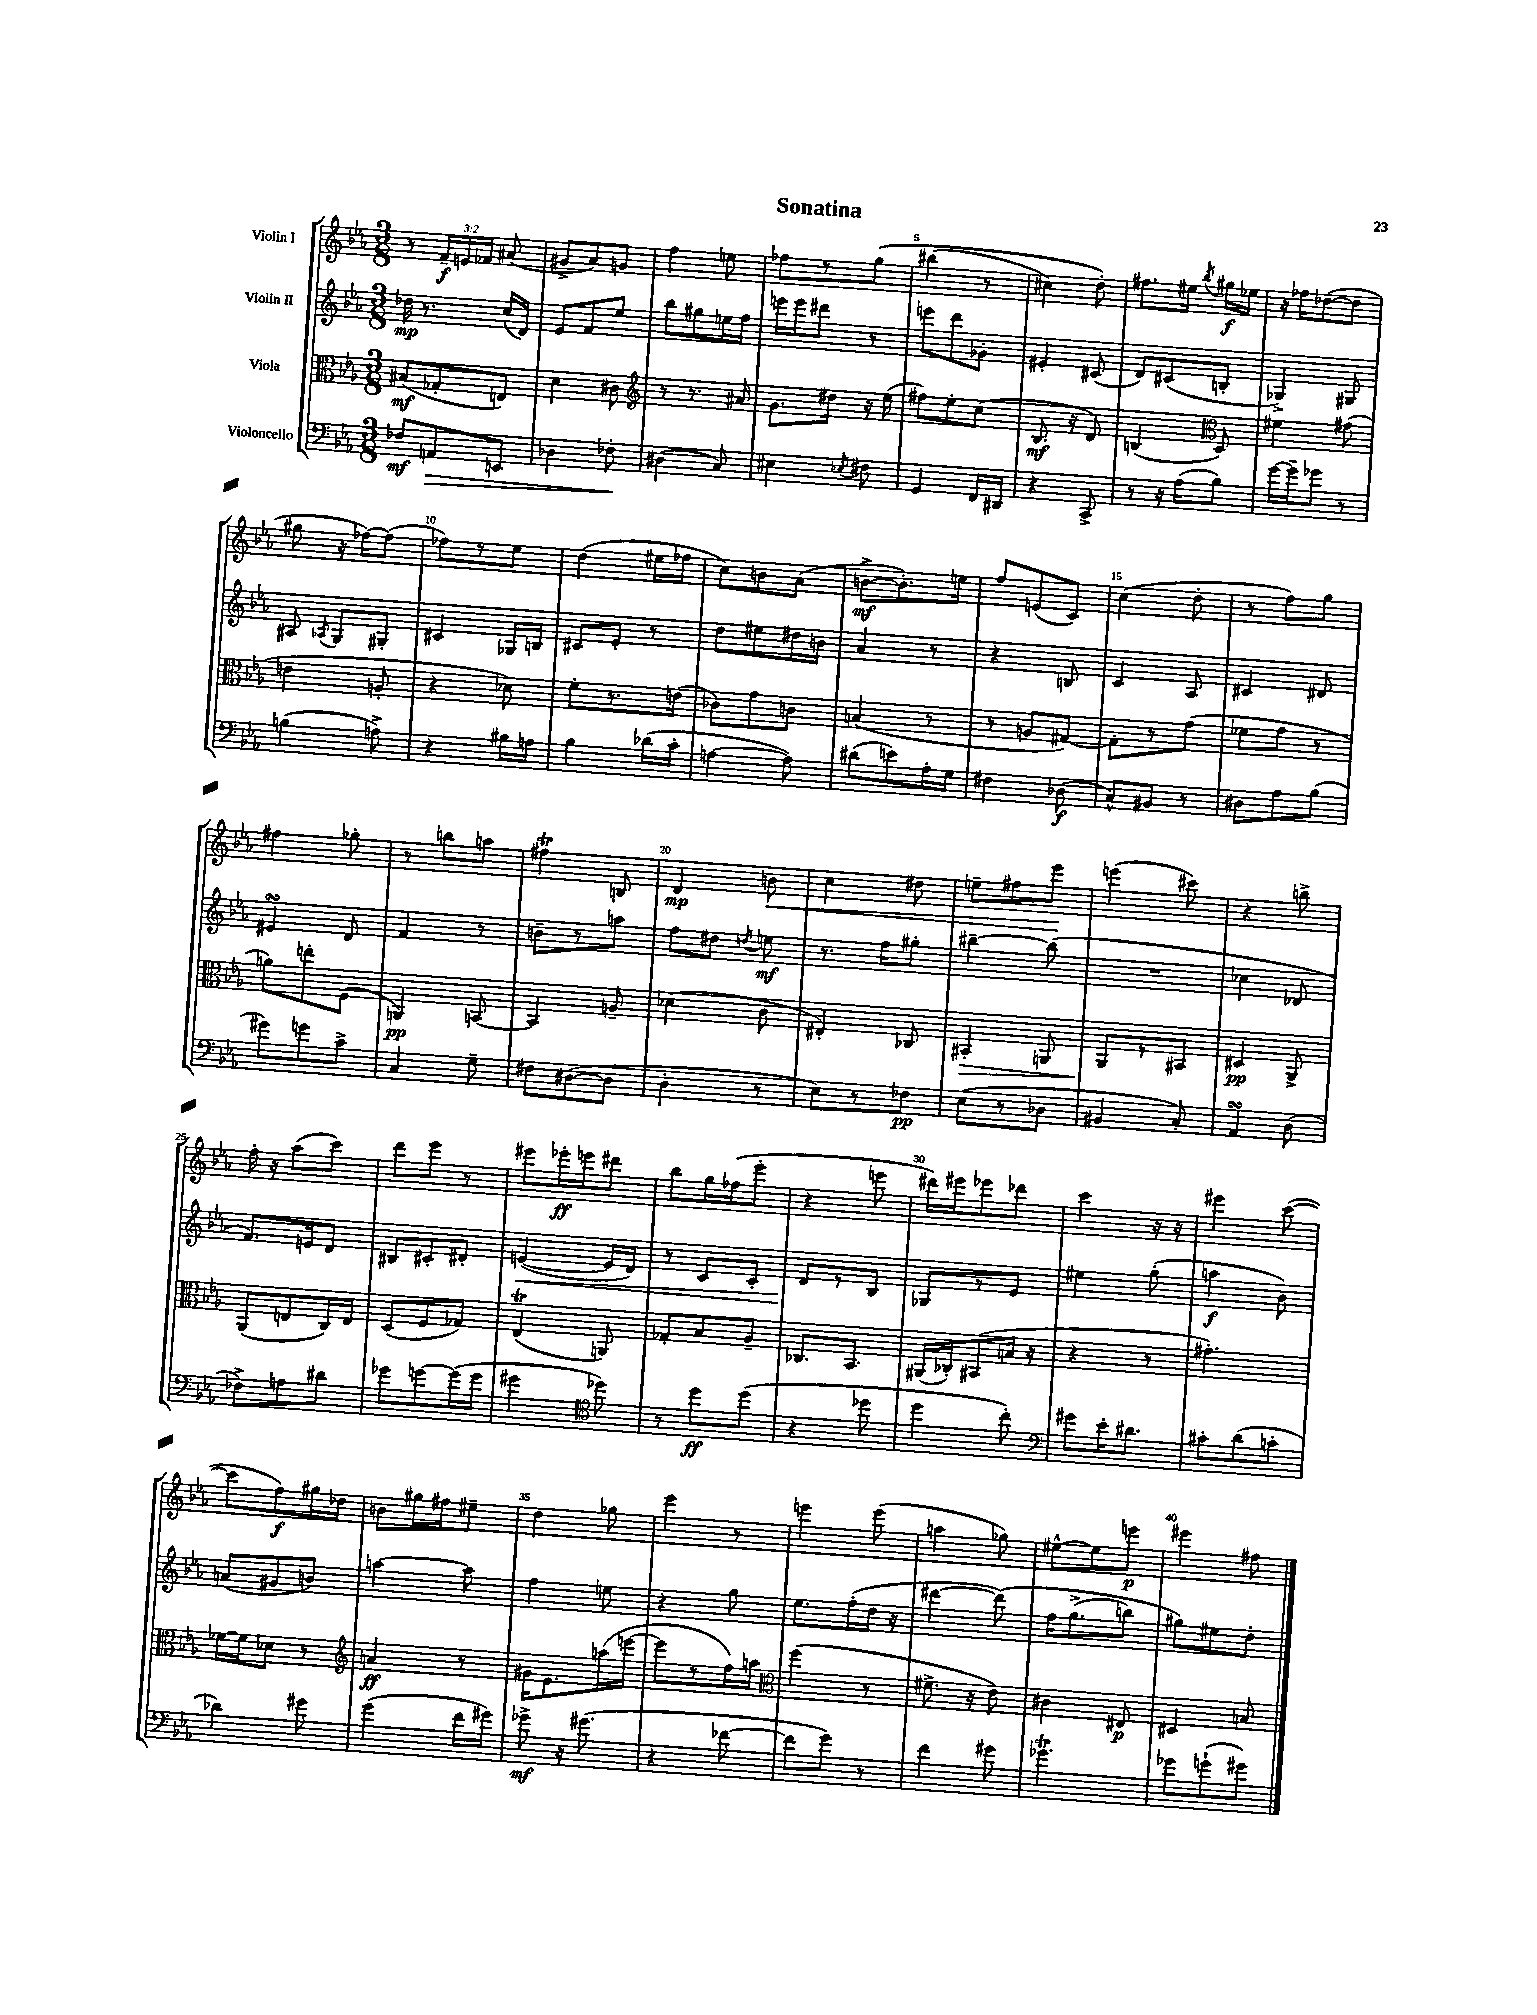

**kern	**kern	**kern	**kern
*staff4	*staff3	*staff2	*staff1
*clefF4	*clefC3	*clefG2	*clefG2
*k[b-e-a-]	*k[b-e-a-]	*k[b-e-a-]	*k[b-e-a-]
*M3/8	*M3/8	*M3/8	*M3/8
8F-/L	(8B#/L	16dd-\	8r
.	.	8.r	.
8AA/	8G-'/	.	24f~/LL
.	.	.	24e/
.	.	.	24f-/JJ
8EE/J	8E/J)	(16cc/LL	(8a#/
.	.	16d/JJ)	.
=	=	=	=
4D-\	4d\	8e-/L	8g#^/L
.	.	8f/	8a-/)
8F-'\	8c#\	8ee-/J	8g/J
=	=	=	=
*	*clefG2	*	*
(4D#\	8r	8bb-\L	4ff\
.	8.r	8gg#\	.
8C/)	.	16ee\L	8ee\
.	16a#/	16ff\JJ	.
=	=	=	=
4E#\	8.g\L	16eee\LL	8ff-\L
.	.	16eee\J	.
.	.	8ddd#\J	8r
.	16dd#\Jk	.	.
8qE-/	.	.	.
8F#\	16r	8r	&(8gg\J
.	(16ee-\	.	.
=	=	=	=
4GG/	8ff#\L)	8eee\L	(4bb#\
.	8ee-'\	8ddd\	.
16FF/LL	(8cc\J	8g-'\J	8r
16DD#/JJ	.	.	.
=	=	=	=
4r	8.B-/	4e#'/	4cc#\)
.	16r	.	.
8CC^/	8d/)	(8c#/	8dd'\&)
=	=	=	=
8r	(4B/	8d/L)	8.ff#\L
16r	.	(8c#/	.
(16A-\LK	.	.	16ee#\Jk
*	*clefC3	*	*
.	.	.	8qbb-/
8B-\J)	8D/)	8B'/J	16gg#\LL
.	.	.	16ee-\JJ
=	=	=	=
[16g\LL	4f#\	4G-^/)	16r
16g~\]J	.	.	16ff-\LK
8g-\J	.	.	([8dd-\
8r	(8g#\	8G#/	8dd-\]J
=	=	=	=
(4B\	4e\	8A#/	8gg#\
.	.	8qA-/	.
.	.	8G/L	16r
.	.	.	[16ff-\LK)
8A^\)	8A'/	8G#'/J	(8ff-\]J
=	=	=	=
4r	4r	4c#/	8ff-\L)
.	.	.	8r
16B#\LL	8d-\)	16G-/LL	8ee-\J
16A\JJ	.	16B/JJ	.
=	=	=	=
4B-\	8f'\L	8c#/L	(4dd\
.	8.r	8e-'/J	.
(16d-\LL	.	8r	16ee#\LL
16c'\JJ	(16e\Jk	.	16ff-\JJ
=	=	=	=
[4A\	8c-\L)	8dd\L	8cc\L)
.	8g\	8ee#\	8b\
8A\])	8c\J	16dd#\L	(8a-\J
.	.	16b\JJ	.
=	=	=	=
(8d#\L	(4B/	4a-/	[8b^\L
8e\)	.	.	8.b'\])
16A-'\L	8r	8r	.
16G\JJ	.	.	16ee\Jk
=	=	=	=
4F#\	8r	4r	8ff/L
.	8A/L	.	(8e/
(8D-\	[8G#/J)	8B/	8c/J)
=	=	=	=
8C^^/L)	8G#'\]L	4c/	(4cc\
8BB#/J	8r	.	.
8r	(8g\J	8A-/	8dd'\
=	=	=	=
8D#\L	8f-\L	4c#/	8r
8A-\	8g\J	.	8ff\L)
(8B-\J	8r	8d#/	8gg\J
=	=	=	=
8g#\L)	8a\L)	4e#/	4ff#\
8g\	8ee'\	.	.
8c^\J	(8F\J	8d/	8gg-'\
=	=	=	=
4C/	4AA/)	4f/	8r
.	.	.	8bb\L
8G~\	[8BB/	8r	8aa\J
=	=	=	=
8F#\L	4BB/]	8b~\L	4ff#\
([8D#\	.	8r	.
8D#\]J	8A~/	8aa\J	8B/
=	=	=	=
4D'\	(4d-\	8ff\L	4d/
.	.	8dd#\J	.
.	.	8qdd/	.
8r	8c\	8ee\	8b\
=	=	=	=
8E-\L)	4E#'/)	8.r	4cc\
8r	.	.	.
.	.	16ff\LK	.
8F-\J	8C-/	8gg#'\J	8dd#\
=	=	=	=
(8E-\L	4BB#'/	[4bb#~\	8ee~\L
8r	.	.	8ff#\
8D-\J	8AA/	(8bb#\]	8eee-\J
=	=	=	=
4BB#/	8AA-/L	4.r	(4eee\
.	8r	.	.
8C'/)	8BB#/J	.	8ccc#\)
=	=	=	=
4AA-/	4D#/	4cc-\	4r
(8D\	8AA-^/	8d-/	8bb^\
=	=	=	=
8F-^\L)	(8AA-/L	8.f/L)	16ff'\
.	.	.	16r
8A\	8E/	.	(8aa-\L
.	.	16e/k	.
8d#\J	16C/L)	8d/J	8ccc\J)
.	16E/JJ	.	.
=	=	=	=
8g-\L	(8D/L	8B#/L	8ddd\L
[8g\	8F/	8c#'/	8eee-\J
(16g\]L	8G-/J)	8d#'/J	8r
16g\JJ	.	.	.
=	=	=	=
4g#\	(4E-/	([4e/	8eee#\L
.	.	.	16eee-'\L
.	.	.	16eee\J
*clefC4	*	*	*
8dd-\)	8AA/)	16e/]LL	8ddd#\J
.	.	16d/JJ)	.
=	=	=	=
8r	8G-'/L	8r	8bb-\L
8dd\L	8B-/	8c/L	16gg\L
.	.	.	(16ff-\J
(8dd\J	8A-~/J	8c'/J	8eee-'\J
=	=	=	=
4r	8.C-/L	8d/L	4r
.	.	8r	.
.	8.BB-/J	.	.
8dd-\	.	8B-/J	8eee\
=	=	=	=
4dd\	(16AA#/LL	8G-/L	16ddd#\LL)
.	16C-'/J)	.	16eee#\J
.	(8BB#/	8r	8eee-\
8cc'\)	16B/Jk	8e-/J	8ddd-\J
.	16r	.	.
=	=	=	=
*clefF4	*	*	*
8g#\L	4r	4ee#\	4ccc\
16e-'\K	.	.	.
8.d#\J	.	.	.
.	8r	(8gg'\	16r
.	.	.	16r
=	=	=	=
8c#'\L	4.g#'\)	4aa\	4eee#\
(8d\	.	.	.
8c'\J	.	8b-\)	([8ccc\
=	=	=	=
4d-\)	[16f-\LL	(8a/L	8ccc\]L
.	16f-\]J	.	.
.	8d-\J	8g#/	8ff\)
8g#\	8r	8b/J)	16gg#\L
.	.	.	16dd-\JJ
=	=	=	=
*	*clefG2	*	*
(4g\	4a/	[4aa\	8b\L
.	.	.	16gg#\L
.	.	.	16ff#\J
16f\LL	8r	8aa\]	8ee#~\J
16g#\JJ)	.	.	.
=	=	=	=
8g-^\	16g#\LK	4ff\	4dd\
.	8.e-\	.	.
16r	.	.	.
(8.g#\	.	.	.
.	(16aa\L	8ee\	8gg-\
.	[16eee\JJ	.	.
=	=	=	=
4r	8eee\]L	4r	4eee-\
.	8r	.	.
[8f-\	16ff\L)	8gg\	8r
.	16aa\JJ	.	.
=	=	=	=
*	*clefC3	*	*
8f-\]L	(4ff\	8.ee-\L	4eee\
8g\J)	.	.	.
.	.	(16ff'\L	.
8r	8r	16dd\JJ	(8eee\
.	.	16r	.
=	=	=	=
4f\	8.f#^\	[4ddd#\	4aa\
.	16r	.	.
8g#\	8e-\)	&(8ddd#\])	8gg-\)
=	=	=	=
4.g-\	4c#\	16ff\LK	[8ee#^^\L
.	.	(8.gg^\	.
.	.	.	8ee#\]
.	8E#/	8bb\J)	8eee\J
=	=	=	=
8g-\L	4D#/	8gg#\L&)	4eee#\
(8g`\	.	8ee#\	.
8g#\J)	8B/	8dd'\J	8ff#\
==	==	==	==
*-	*-	*-	*-
